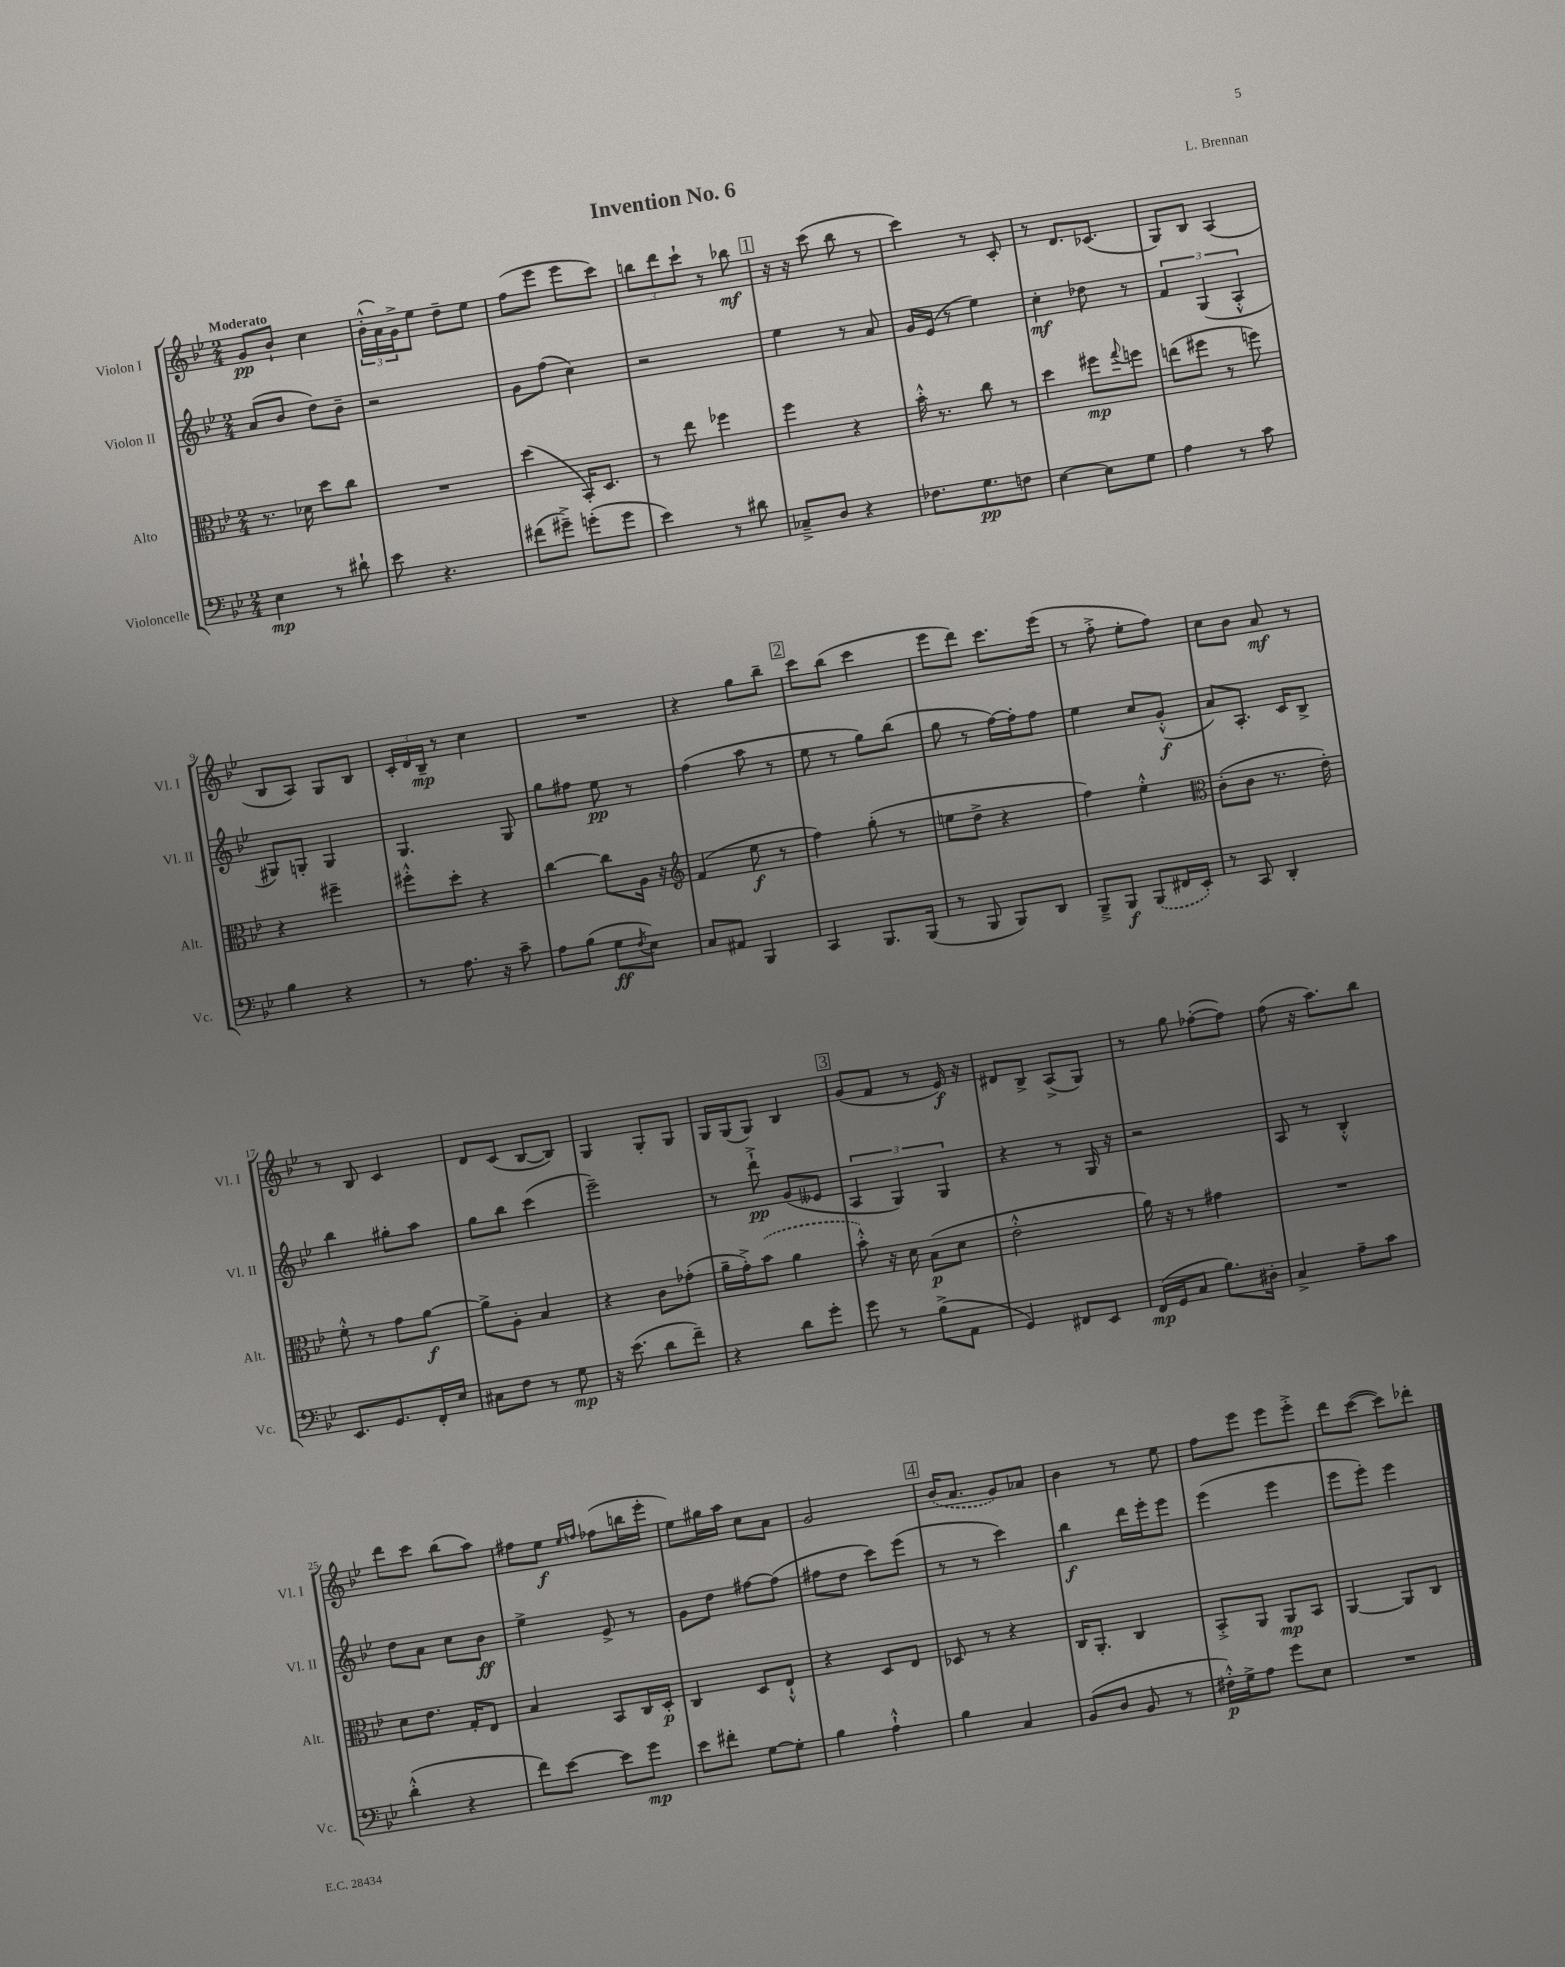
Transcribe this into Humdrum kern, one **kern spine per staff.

**kern	**kern	**kern	**kern
*staff4	*staff3	*staff2	*staff1
*clefF4	*clefC3	*clefG2	*clefG2
*k[b-e-]	*k[b-e-]	*k[b-e-]	*k[b-e-]
*M2/4	*M2/4	*M2/4	*M2/4
4E-	8.r	(8a	8g
.	.	8b-	8b-`
.	16d-	.	.
8r	8dd	8dd)	4cc
8d#`	8cc	8b-~	.
=	=	=	=
8e-	2r	2r	(24b-'^^
.	.	.	24a)
.	.	.	24g^
4.r	.	.	8ee-
.	.	.	8dd~
.	.	.	8ee-
=	=	=	=
(8f#	(4dd	8g	(8ff
8g#~^)	.	(8ff	8eee-
(8g'	16BB-')	4cc)	8eee-
.	8.D	.	.
8g	.	.	8ccc)
=	=	=	=
4e-)	8r	2r	12bb
.	.	.	12ddd
.	8ee-	.	.
.	.	.	12ccc`
8r	4ff-	.	8r
8d#	.	.	8bb-
=	=	=	=
8C-~^	4ff	4ee-	16r
.	.	.	16r
8D	.	.	(8ccc
4r	4r	8r	8bb-
.	.	8a	8r
=	=	=	=
8.F-	16b-'^^	16g	4ccc)
.	8.r	(16e-	.
.	.	8r	.
8.G	.	.	.
.	8cc	4ee-)	8r
8F	8r	.	8c'
=	=	=	=
[4E-	4dd	4cc'	8r
.	.	.	8.d
8E-]	8ff#	8dd-	.
.	.	.	(8.c-
.	8qqgg	.	.
8G	8ff	8r	.
=	=	=	=
4A	(8ee	6f	8G)
.	8ff#	.	8B-
.	.	(6G	.
8r	8r	.	(4A
.	.	6A'^^	.
8c	8ff)	.	.
=	=	=	=
4B-	4r	8G#)	8B-
.	.	8G'	8A)
4r	4ff#~	4G	8G
.	.	.	8B-
=	=	=	=
8r	8ff#'^^	4.G	24c'
.	.	.	24d
.	.	.	24B-~
8.A	8dd'	.	8r
.	4r	.	4cc
16r	.	.	.
8c~	.	8G	.
=	=	=	=
8A	[4cc	8gg	2r
(8B-	.	8ff#	.
8G	8cc]	8ee-	.
8qF	.	.	.
8E-)	16A	8r	.
.	16r	.	.
=	=	=	=
*	*clefG2	*	*
8C	(4f	(4ff	4r
8AA#	.	.	.
4BBB-	8ee-	8aa	8gg
.	8r	8r	8bb-~
=	=	=	=
4CC	4ff)	8ee-	8ccc
.	.	8r	(8bb-
8.BBB-	(8gg'	8gg)	4ccc
.	8r	(8bb-	.
(16BBB-	.	.	.
=	=	=	=
8r	8ee	8gg	8eee-
8BBB-	8dd^	8r	8ddd)
8BBB-)	4r	[16ff)	8.ccc
.	.	16ff']	.
8DD	.	8ff	.
.	.	.	(16eee-
=	=	=	=
8BBB-~^	4ff)	4ee-	8r
8BBB-	.	.	8ff'^
(8BBB-	4ee-'^^	8cc	8ee-'
16FF#	.	(8g'^^	8ff)
16EE-')	.	.	.
=	=	=	=
*	*clefC3	*	*
8r	(8c'	8a)	8cc
8CC	8c	8.A'	8b-
4DD'	8.r	.	8a
.	.	16c	.
.	.	8B-^	8r
.	16e-')	.	.
=	=	=	=
8.EE-	8f'^^	4bb-	8r
.	8r	.	8B-
8.GG	.	.	.
.	8g	8gg#'	4c
16FF'	[8a	8aa	.
16E-	.	.	.
=	=	=	=
8C#	8a^]	8gg	8d
8F	8A'	8bb-	(8c
8r	4B-	(4ccc	[8B-
8G	.	.	8B-])
=	=	=	=
16r	4r	2eee-~)	4G
(8.e-	.	.	.
8d	8c	.	8G'
8f~)	(8g-'	.	8G
=	=	=	=
4r	16a~	8r	16G
.	16g'^)	.	(16G
.	(8b-	8ddd`^	8G)
8d	4a	(8g	4B-
8g'	.	8e--	.
=	=	=	=
8g	8b-'^^)	6A	(8g
8r	16r	.	8f
.	.	6G)	.
.	16d	.	.
(8B-^	(8B-	.	8r
.	.	6G	.
8AA	8d	.	16e-)
.	.	.	16r
=	=	=	=
4GG)	2e-'^^	4r	8d#
.	.	.	8B-^
8FF#	.	8r	(8A^
8EE-	.	16G	8G)
.	.	16r	.
=	=	=	=
(16FF	16a)	2r	8r
16GG	16r	.	.
8C	8r	.	8gg
8.B-)	4g#	.	([8ff-'
.	.	.	8ff-])
16D#'	.	.	.
=	=	=	=
4C^	2r	8A	(8ff
.	.	8r	16r
.	.	.	8.aa)
8A~	.	4B-'^^	.
8c	.	.	8bb-
=	=	=	=
(4d'^^	8d	8dd	8ddd
.	8.e-	8a	8ccc
4r	.	8cc	(8bb-
.	16G'	.	.
.	8E-	8b-	8aa)
=	=	=	=
8f)	4B-	4ee-^	8ff#
[8e-	.	.	8ee-
.	.	.	16qqee-
.	.	.	16qqff
8e-]	8BB-	8e-^	(8ff-
8g	16C	8r	16bb
.	16D'	.	16eee-'
=	=	=	=
8e-	4C	8g	8ee-)
8f#'	.	8dd	16gg#
.	.	.	16aa
[8G	8D	[8ff#	8cc
8G']	8E-`^^	(8ff#]	8a
=	=	=	=
4B-	4r	8ff#	2g
.	.	8dd	.
4A`^^	8D	8ccc)	.
.	8E-	(8eee-	.
=	=	=	=
4B-	8D-	8r	(16b-
.	.	.	8.a
.	8r	8r	.
4C	4r	4ccc)	8g)
.	.	.	8a-
=	=	=	=
(8BB-	16C	4bb-	4b-
.	8.AA'	.	.
8D	.	.	.
8BB-	4C	16ddd	8r
.	.	16eee-'	.
8r	.	8eee-	8ee-
=	=	=	=
16F#'^^)	8BB-'^	(4eee-	8ff
16G^	.	.	.
8A	8AA	.	8eee-
8g	8AA	4eee-	8eee-
8E-	8BB-	.	8eee-'^
=	=	=	=
2r	[4AA	8eee-	8ddd
.	.	8eee-')	([8ccc
.	8AA]	4eee-	8ccc])
.	8C	.	8ddd-'
==	==	==	==
*-	*-	*-	*-
